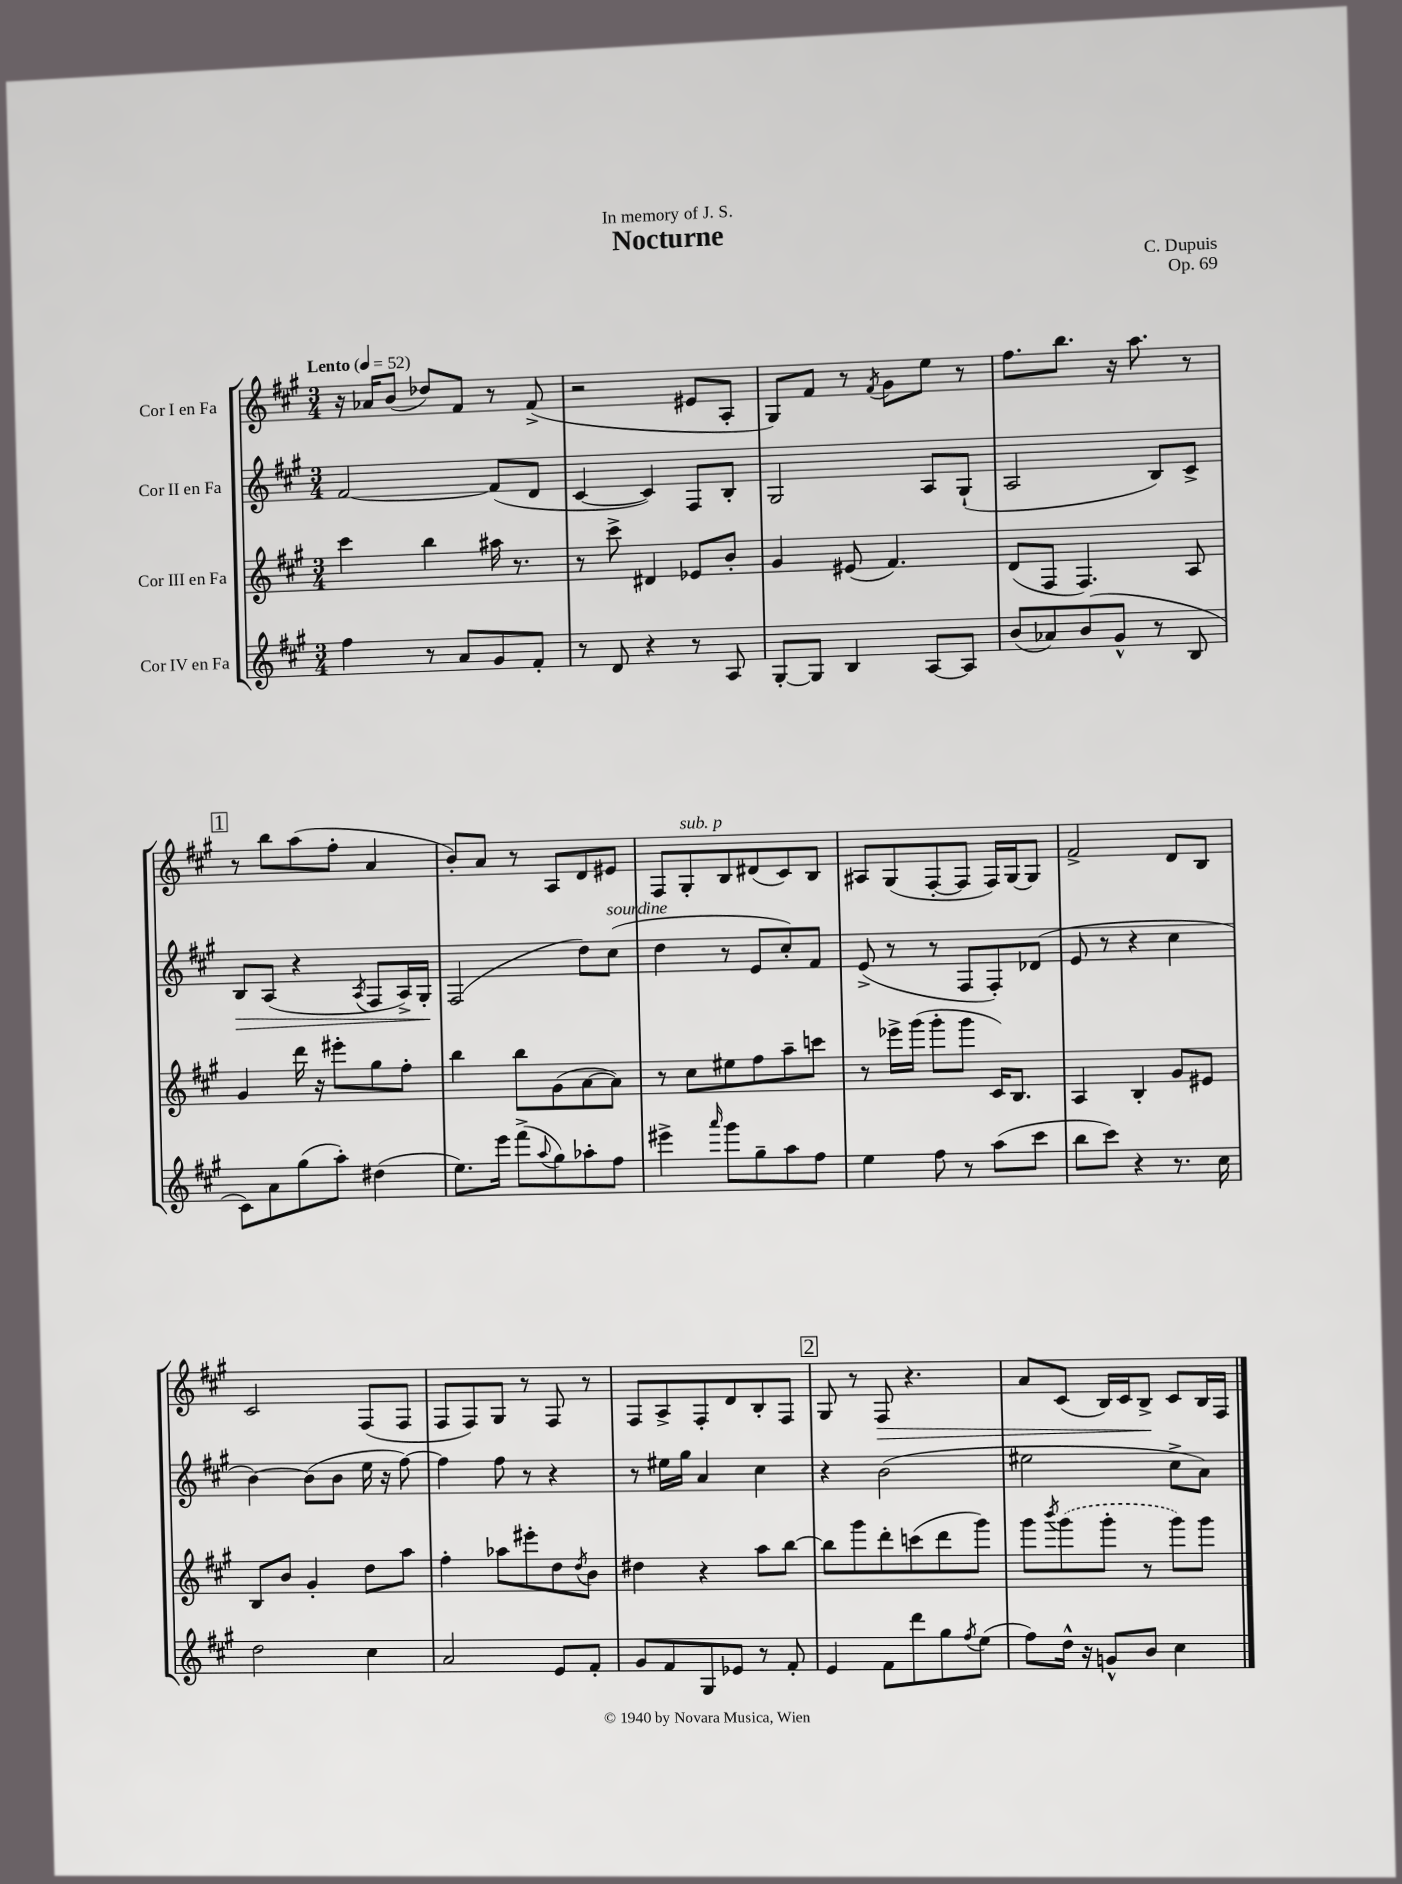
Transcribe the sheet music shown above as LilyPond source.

\header { title = "Nocturne" composer = "C. Dupuis" dedication = "In memory of J. S." opus = "Op. 69" }
<<
\new StaffGroup <<
\new Staff = "s0" \with { instrumentName = "Cor I en Fa" } {
    \clef treble \key a \major \numericTimeSignature \time 3/4 \tempo "Lento" 4 = 52
    r16 aes'16 b'8( des''8) fis'8 r8 fis'8->( |
    r2 eis'8 a8-. |
    gis8) fis'8 r8 \acciaccatura { fis'8 } gis'8 e''8 r8 |
    fis''8. b''8. r16 a''8. r8 |
    \mark \markup { \box "1" } r8 b''8 a''8( fis''8-. a'4 |
    b'8-.) a'8 r8 a8 d'8 eis'8 |
    fis8 gis8-.^\markup { \italic "sub. p" } b8 dis'8( cis'8) b8 |
    ais8 gis8( fis8~-. fis8 fis16) gis16~ gis8 |
    fis'2-> d'8 b8 |
    cis'2 fis8( fis8 |
    fis8 fis8) gis8 r8 fis8 r8 |
    fis8 a8-> fis8-. d'8 b8-. fis8 |
    \mark \markup { \box "2" } gis8 r8 fis8\> r4. |
    a'8 cis'8( b16) cis'16 b8->\! cis'8 b16 fis16 \bar "|." |
}
\new Staff = "s1" \with { instrumentName = "Cor II en Fa" } {
    \clef treble \key a \major \numericTimeSignature \time 3/4
    fis'2~ fis'8( d'8 |
    cis'4~ cis'4) fis8 b8-. |
    gis2 a8 gis8-!( |
    a2 b8) cis'8-> |
    \mark \markup { \box "1" } b8\> a8( r4 \acciaccatura { a8 } fis8 a16->) gis16-.\! |
    fis2( d''8) cis''8^\markup { \italic "sourdine" }( |
    d''4 r8 e'8 cis''8-.) fis'8 |
    e'8->( r8 r8 fis8 fis8-.) des'8( |
    e'8 r8 r4 cis''4 |
    b'4~) b'8( b'8 e''16 r16 fis''8~) |
    fis''4 fis''8 r8 r4 |
    r8 eis''16 gis''16 a'4 cis''4 |
    \mark \markup { \box "2" } r4 b'2( |
    eis''2 cis''8-> a'8) \bar "|." |
}
\new Staff = "s2" \with { instrumentName = "Cor III en Fa" } {
    \clef treble \key a \major \numericTimeSignature \time 3/4
    cis'''4 b''4 ais''16 r8. |
    r8 cis'''8-> dis'4 ees'8 b'8-. |
    gis'4 eis'8( fis'4.) |
    d'8( fis8 fis4.) a8 |
    \mark \markup { \box "1" } gis'4 d'''16 r16 eis'''8-. gis''8 fis''8-. |
    b''4 b''8 gis'8( a'8~ a'8) |
    r8 cis''8 eis''8 fis''8 a''8-- c'''8 |
    r8 ees'''16-> gis'''16( gis'''8-. gis'''8 cis'16) b8. |
    a4 b4-. gis'8 eis'8 |
    b8 b'8 gis'4-. d''8 a''8 |
    fis''4-. aes''8 eis'''8-. d''8 \acciaccatura { d''8 } b'8 |
    dis''4 r4 a''8 b''8~ |
    \mark \markup { \box "2" } b''8 gis'''8 d'''8-. c'''8( d'''8 gis'''8) |
    gis'''8 \acciaccatura { b'''8 } \once \slurDashed gis'''8( gis'''8-. r8 gis'''8) gis'''8 \bar "|." |
}
\new Staff = "s3" \with { instrumentName = "Cor IV en Fa" } {
    \clef treble \key a \major \numericTimeSignature \time 3/4
    fis''4 r8 a'8 gis'8 fis'8-. |
    r8 d'8 r4 r8 a8 |
    gis8~-. gis8 b4 a8~ a8 |
    b'8( aes'8) b'8( gis'8-^ r8 b8 |
    \mark \markup { \box "1" } cis'8) a'8 gis''8( a''8-.) dis''4( |
    e''8.) e'''16 fis'''8->( \appoggiatura { a''8 } gis''8) aes''8-. fis''8 |
    eis'''4-> \grace { a'''16 } gis'''8 gis''8-- a''8 fis''8 |
    e''4 fis''8 r8 a''8( cis'''8 |
    b''8 cis'''8) r4 r8. cis''16 |
    d''2 cis''4 |
    a'2 e'8 fis'8-. |
    gis'8 fis'8 gis8 ees'8 r8 fis'8-. |
    \mark \markup { \box "2" } e'4 fis'8 d'''8 gis''8 \acciaccatura { fis''8 } e''8( |
    fis''8) d''16-^ r16 g'8-^ b'8 cis''4 \bar "|." |
}
>>
>>
\layout { \context { \Score \remove "Bar_number_engraver" } }
